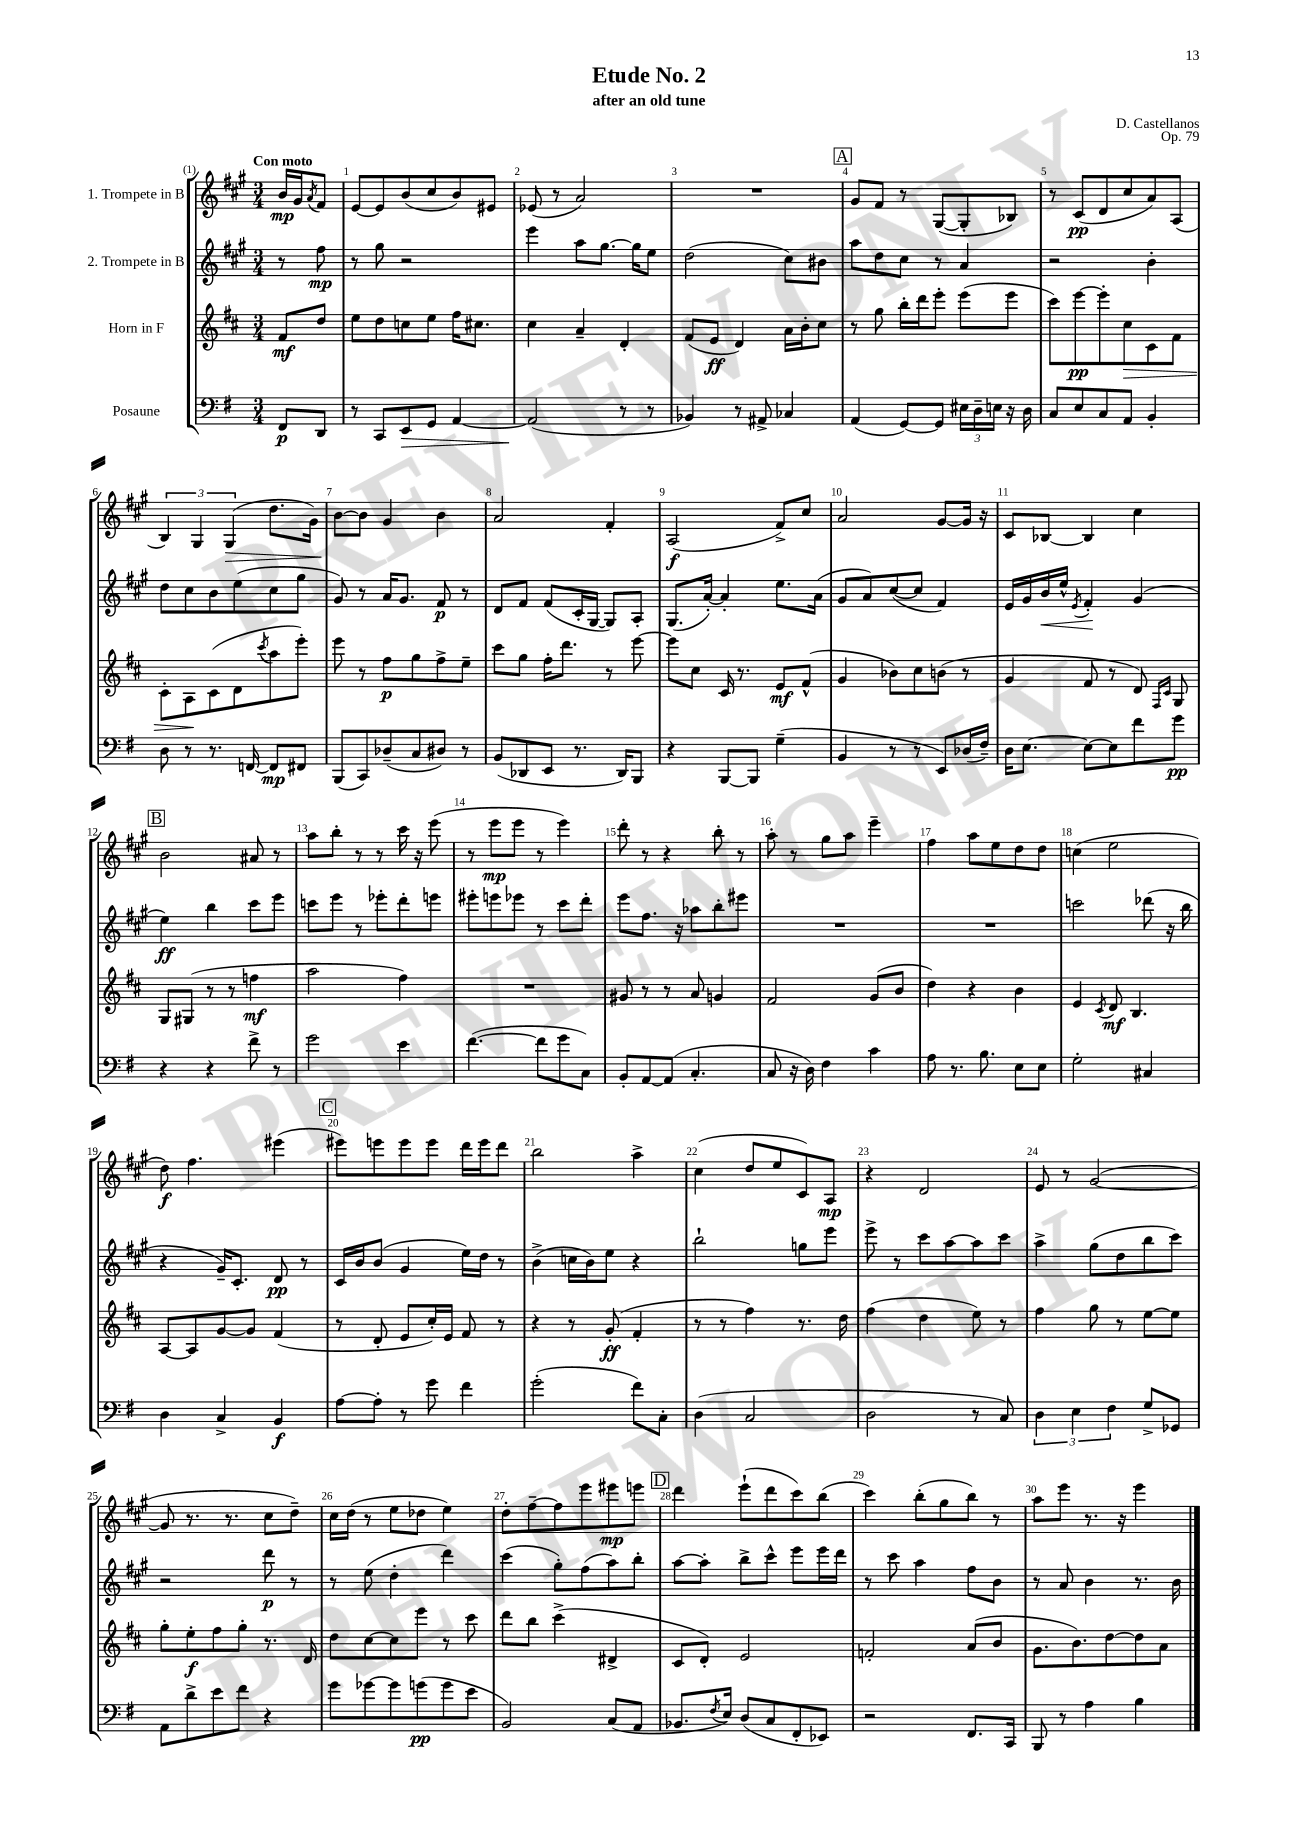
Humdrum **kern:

**kern	**dynam	**kern	**dynam	**kern	**dynam	**kern	**dynam
*part4	*part4	*part3	*part3	*part2	*part2	*part1	*part1
*staff4	*staff4	*staff3	*staff3	*staff2	*staff2	*staff1	*staff1
*I"Posaune	*	*I"Horn in F	*	*I"2. Trompete in B	*	*I"1. Trompete in B	*
*clefF4	*	*clefG2	*	*clefG2	*	*clefG2	*
*k[f#]	*	*k[f#c#]	*	*k[f#c#g#]	*	*k[f#c#g#]	*
*M3/4	*	*M3/4	*	*M3/4	*	*M3/4	*
=	=	=	=	=	=	=	=
!	!	!	!	!	!	!LO:TX:a:B:t=Con moto	!
8FF#/L	p	8f#/L	mf	8r	.	16b/LL	mp
.	.	.	.	.	.	16g#/J	.
.	.	.	.	.	.	8qa/	.
8DD/J	.	8dd/J	.	8ff#\	mp	8f#/J	.
=1	=1	=1	=1	=1	=1	=1	=1
8r	.	8ee\L	.	8r	.	[8e/L	.
8CC/L	.	8dd\	.	8gg#\	.	8e/]	.
!	!LO:HP:b	!	!	!	!	!	!
8EE/	>	8ccn\	.	2r	.	(8b/	.
8GG/J	.	8ee\J	.	.	.	8cc#/	.
[4AA/	.	16ff#\KL	.	.	.	8b/)	.
.	.	8.cc#X\J	.	.	.	.	.
.	.	.	.	.	.	8e#X/J	.
=2	=2	=2	=2	=2	=2	=2	=2
(2AA/]	.	4cc#\	.	4eee\	.	(8e-X/	.
.	.	.	.	.	.	8r	.
.	.	4a~/	.	8aa\L	.	2a/)	.
.	.	.	.	[8.gg#\J	.	.	.
8r	]	4d'/	.	.	.	.	.
.	.	.	.	16gg#\KL]	.	.	.
8r	.	.	.	8ee\J	.	.	.
=3	=3	=3	=3	=3	=3	=3	=3
4BB-X/)	.	(8f#/L	.	(2dd\	.	2.r	.
.	.	8e/J	ff	.	.	.	.
8r	.	4d/)	.	.	.	.	.
8AA#X^/	.	.	.	.	.	.	.
4C-X/	.	16a\LL	.	8cc#\L)	.	.	.
.	.	16b'\J	.	.	.	.	.
.	.	8cc#\J	.	8b#X\J	.	.	.
!!LO:REH:place=s1:t=A
=4	=4	=4	=4	=4	=4	=4	=4
(4AA/	.	8r	.	8aa\L	.	8g#/L	.
.	.	8gg\	.	8dd\	.	8f#/J	.
[8GG/L)	.	16bb'\LL	.	8cc#\J	.	8r	.
.	.	16ddd\J	.	.	.	.	.
8GG/J]	.	8eee'\J	.	8r	.	([8G#/L	.
24E#X\LL	.	(8eee\L	.	4a/	.	8G#'/]	.
24D~\	.	.	.	.	.	.	.
24En\JJ	.	.	.	.	.	.	.
16r	.	8eee\J	.	.	.	8B-X/J)	.
16D\	.	.	.	.	.	.	.
=5	=5	=5	=5	=5	=5	=5	=5
8C/L	.	8ccc#\L)	.	2r	.	8r	.
8E/	.	[8eee\	pp	.	.	(8c#/L	pp
8C/	.	8eee'\]	.	.	.	8d/	.
!	!	!	!LO:HP:b	!	!	!	!
8AA/J	.	8cc#\	>	.	.	8cc#/	.
4BB'/	.	8c#\	.	4b'\	.	8a/)	.
.	.	8f#\J	.	.	.	(8A/J	.
!!LO:LB:g=z
=6	=6	=6	=6	=6	=6	=6	=6
8D\	.	8c#'\L	.	8dd\L	.	6B/)	.
8r	.	8A\	.	8cc#\	.	.	.
.	.	.	.	.	.	6G#/	.
8.r	.	(8c#\	]	8b\	.	.	.
!	!	!	!	!	!	!	!LO:HP:b
.	.	.	.	.	.	(6G#/	>
.	.	8d\	.	(8ee\	.	.	.
[16FFn/	.	.	.	.	.	.	.
.	.	8qccc#/	.	.	.	.	.
8FF/L]	mp	8aa\	.	8cc#\	.	8.dd\L	.
8FF#X/J	.	8eee'\J)	.	8gg#\J	.	.	.
.	.	.	.	.	.	16g#\Jk)	.
=7	=7	=7	=7	=7	=7	=7	=7
(8BBB/L	.	8eee\	.	8g#/)	.	[8b\L	.
8CC/)	.	8r	.	8r	.	8b\J]	]
(8D-X~/	.	8ff#\L	p	16a/KL	.	4g#/	.
.	.	.	.	8.g#/J	.	.	.
8C/	.	8gg\	.	.	.	.	.
8D#X/J)	.	8ff#^\	.	8f#/	p	4b\	.
8r	.	8ee~\J	.	8r	.	.	.
=8	=8	=8	=8	=8	=8	=8	=8
(8BB/L	.	8ccc#\L	.	8d/L	.	2a/	.
8DD-X/	.	8gg\J	.	8f#/J	.	.	.
8EE/J	.	16ff#'\KL	.	(8f#/L	.	.	.
.	.	8.ddd\J	.	.	.	.	.
8.r	.	.	.	16c#'/L	.	.	.
.	.	.	.	[16G#/JJ	.	.	.
.	.	8r	.	8G#/L])	.	4f#'/	.
16DD-/KL)	.	.	.	.	.	.	.
8BBB/J	.	[8eee\	.	8A'/J	.	.	.
=9	=9	=9	=9	=9	=9	=9	=9
4r	.	8eee\L]	.	(8.G#/L	.	(2A/	f
.	.	8cc#\J	.	.	.	.	.
.	.	.	.	[16a'/Jk)	.	.	.
[8BBB/L	.	16c#/	.	4a'/]	.	.	.
.	.	8.r	.	.	.	.	.
8BBB/J]	.	.	.	.	.	.	.
(4G~\	.	8e/L	mf	8.ee\L	.	8f#^/L)	.
.	.	(8f#^^/J	.	.	.	8cc#/J	.
.	.	.	.	(16a\Jk	.	.	.
=10	=10	=10	=10	=10	=10	=10	=10
4BB/	.	4g/	.	8g#/L	.	2a/	.
.	.	.	.	8a/)	.	.	.
8r	.	8b-X\L)	.	([8cc#/	.	.	.
8r	.	8cc#\	.	8cc#/J]	.	.	.
8EE/L)	.	(8bn\J	.	4f#/)	.	[8g#/L	.
(16D-X/L	.	8r	.	.	.	16g#/Jk]	.
16F#~/JJ)	.	.	.	.	.	16r	.
=11	=11	=11	=11	=11	=11	=11	=11
16D\KL	.	4g/	.	16e/LL	.	8c#/L	.
[8.E\J	.	.	.	16g#/	.	.	.
!	!	!	!	!	!LO:HP:b	!	!
.	.	.	.	16b/	<	[8B-X/J	.
.	.	.	.	16ee^^/JJ	.	.	.
.	.	.	.	8qe/	.	.	.
8E\L_	.	8f#/	.	4f#'/	.	4B-/]	.
8E\]	.	8r	.	.	.	.	.
8f#\	.	8d/)	.	(4g#/	[	4cc#\	.
.	.	16qqF#/LL	.	.	.	.	.
.	.	16qqc#/JJ	.	.	.	.	.
8g\J	pp	8G/	.	.	.	.	.
!!LO:LB:g=z
!!LO:REH:place=s1:t=B
=12	=12	=12	=12	=12	=12	=12	=12
4r	.	8G/L	.	4ee\)	ff	2b\	.
.	.	(8G#X/J	.	.	.	.	.
4r	.	8r	.	4bb\	.	.	.
.	.	8r	.	.	.	.	.
8f#^\	.	4ffn\	mf	8ccc#\L	.	8a#X/	.
8r	.	.	.	8eee\J	.	8r	.
=13	=13	=13	=13	=13	=13	=13	=13
2g\	.	2aa\	.	8cccn\L	.	8aa\L	.
.	.	.	.	8eee\J	.	8bb'\J	.
.	.	.	.	8r	.	8r	.
.	.	.	.	8eee-X'\L	.	8r	.
4e\	.	4ff#\)	.	8ddd'\	.	16ccc#\	.
.	.	.	.	.	.	16r	.
.	.	.	.	8eeen\J	.	(8eee\	.
=14	=14	=14	=14	=14	=14	=14	=14
([4.f#\	.	2.r	.	8eee#X'\L	.	8r	.
.	.	.	.	8eeen\	.	8eee\L	mp
.	.	.	.	8eee-X\J	.	8eee\J	.
8f#\L]	.	.	.	8r	.	8r	.
8g\	.	.	.	8ccc#\L	.	4eee\)	.
8C\J)	.	.	.	8ddd'\J	.	.	.
=15	=15	=15	=15	=15	=15	=15	=15
8BB'/L	.	8g#X/	.	8eee\L	.	8ddd'\	.
[8AA/	.	8r	.	8.ff#\J	.	8r	.
(8AA/J]	.	8r	.	.	.	4r	.
.	.	.	.	16r	.	.	.
4.C'/	.	8a/	.	8aa-X\L	.	.	.
.	.	4gn/	.	8bb'\	.	8bb'\	.
.	.	.	.	8eee#X\J	.	8r	.
=16	=16	=16	=16	=16	=16	=16	=16
8C/	.	2f#/	.	2.r	.	8aa'\	.
16r	.	.	.	.	.	8r	.
16D\)	.	.	.	.	.	.	.
4F#\	.	.	.	.	.	8gg#\L	.
.	.	.	.	.	.	8aa\J	.
4c\	.	(8g/L	.	.	.	4eee~\	.
.	.	8b/J	.	.	.	.	.
=17	=17	=17	=17	=17	=17	=17	=17
8A\	.	4dd\)	.	2.r	.	4ff#\	.
8.r	.	.	.	.	.	.	.
.	.	4r	.	.	.	8aa\L	.
8.B\	.	.	.	.	.	.	.
.	.	.	.	.	.	8ee\	.
8E\L	.	4b\	.	.	.	8dd\	.
8E\J	.	.	.	.	.	8dd\J	.
=18	=18	=18	=18	=18	=18	=18	=18
2G'\	.	4e/	.	2cccn\	.	(4ccn\	.
.	.	8qc#/	.	.	.	.	.
.	.	8d/	mf	.	.	2ee\	.
.	.	4.B/	.	.	.	.	.
4C#X/	.	.	.	(8ddd-X\	.	.	.
.	.	.	.	16r	.	.	.
.	.	.	.	16bb\	.	.	.
!!LO:LB:g=z
=19	=19	=19	=19	=19	=19	=19	=19
4D\	.	[8A/L	.	4r	.	8dd\)	f
.	.	8A/]	.	.	.	4.ff#\	.
4C^/	.	[8g/	.	16g#~/KL)	.	.	.
.	.	.	.	8.c#'/J	.	.	.
.	.	8g/J]	.	.	.	.	.
4BB/	f	(4f#/	.	8d/	pp	(4eee#X\	.
.	.	.	.	8r	.	.	.
!!LO:REH:place=s1:t=C
=20	=20	=20	=20	=20	=20	=20	=20
[8A\L	.	8r	.	16c#/LL	.	8eee#X\L)	.
.	.	.	.	16b/J	.	.	.
8A'\J]	.	8d'/	.	(8b/J	.	8eeen\	.
8r	.	8e/L	.	4g#/	.	8eee\	.
8g\	.	16cc#'/L)	.	.	.	8eee\J	.
.	.	16e/JJ	.	.	.	.	.
4f#\	.	8f#/	.	16ee\LL)	.	16ddd\LL	.
.	.	.	.	16dd\JJ	.	16eee\J	.
.	.	8r	.	8r	.	8ddd\J	.
=21	=21	=21	=21	=21	=21	=21	=21
(2g'\	.	4r	.	(4b^\	.	2bb\	.
.	.	8r	.	16ccn\LL	.	.	.
.	.	.	.	16b\J)	.	.	.
.	.	(8g'/	ff	8ee\J	.	.	.
8f#\L)	.	4f#'/	.	4r	.	4aa^\	.
8C'\J	.	.	.	.	.	.	.
=22	=22	=22	=22	=22	=22	=22	=22
(4D\	.	8r	.	2bb`\	.	(4cc#\	.
.	.	8r	.	.	.	.	.
2C/	.	4ff#\)	.	.	.	8dd/L	.
.	.	.	.	.	.	8ee/	.
.	.	8.r	.	8ggn\L	.	8c#/)	.
.	.	.	.	8eee\J	.	8A/J	mp
.	.	16dd\	.	.	.	.	.
=23	=23	=23	=23	=23	=23	=23	=23
2D\	.	(4ff#\	.	8eee^\	.	4r	.
.	.	.	.	8r	.	.	.
.	.	4dd\	.	8ccc#\L	.	2d/	.
.	.	.	.	[8aa\	.	.	.
8r	.	8ee\)	.	8aa\]	.	.	.
8C/)	.	8r	.	8ccc#\J	.	.	.
=24	=24	=24	=24	=24	=24	=24	=24
6D\	.	4ff#\	.	4aa^\	.	8e/	.
.	.	.	.	.	.	8r	.
6E\	.	.	.	.	.	.	.
.	.	8gg\	.	(8gg#\L	.	([2g#/	.
6F#\	.	.	.	.	.	.	.
.	.	8r	.	8dd\	.	.	.
8G^/L	.	[8ee\L	.	8bb\	.	.	.
8GG-X/J	.	8ee\J]	.	8ccc#\J)	.	.	.
!!LO:LB:g=z
=25	=25	=25	=25	=25	=25	=25	=25
8AA\L	.	8gg'\L	.	2r	.	8g#/]	.
8d^\	.	8ee'\	f	.	.	8.r	.
8e\	.	8ff#\	.	.	.	.	.
.	.	.	.	.	.	8.r	.
8f#\J	.	8gg'\J	.	.	.	.	.
4r	.	8.r	.	8ddd\	p	8cc#\L	.
.	.	.	.	8r	.	8dd~\J)	.
.	.	16d/	.	.	.	.	.
=26	=26	=26	=26	=26	=26	=26	=26
8g\L	.	8dd\L	.	8r	.	16cc#\LL	.
.	.	.	.	.	.	(16dd\JJ	.
[8g-X\	.	[8cc#\	.	(8ee\	.	8r	.
8g-\]	.	8cc#\]	.	4dd'\	.	8ee\L	.
(8gn\	pp	8eee\J	.	.	.	8dd-X\J	.
8g\	.	8r	.	4ddd\)	.	4ee\)	.
8e\J	.	8ccc#\	.	.	.	.	.
=27	=27	=27	=27	=27	=27	=27	=27
2BB/)	.	8ddd\L	.	(4ccc#\	.	8dd'\L	.
.	.	8bb\J	.	.	.	[8ff#~\	.
.	.	(4ccc#^\	.	8gg#'\L)	.	8ff#\]	.
.	.	.	.	(8ff#\	.	8eee\	.
(8C/L	.	4d#X^/	.	8aa\)	.	8eee#X\	mp
8AA/J	.	.	.	8bb'\J	.	8eeen\J	.
!!LO:REH:place=s1:t=D
=28	=28	=28	=28	=28	=28	=28	=28
8.BB-X/L	.	8c#/L	.	[8aa\L	.	4ddd\	.
.	.	8d'/J)	.	8aa'\J]	.	.	.
8qF#/	.	.	.	.	.	.	.
16E/Jk)	.	.	.	.	.	.	.
(8D/L	.	2e/	.	8bb^\L	.	(8eee`\L	.
8C/	.	.	.	8ccc#^^\J	.	8ddd\	.
8FF#'/	.	.	.	8eee\L	.	8ccc#\)	.
8EE-X/J)	.	.	.	16eee\L	.	(8bb\J	.
.	.	.	.	16ddd\JJ	.	.	.
=29	=29	=29	=29	=29	=29	=29	=29
2r	.	2fn'/	.	8r	.	4ccc#\)	.
.	.	.	.	8ccc#\	.	.	.
.	.	.	.	4aa\	.	(8bb'\L	.
.	.	.	.	.	.	8gg#\	.
8.FF#/L	.	(8a/L	.	8ff#\L	.	8bb\J)	.
.	.	8b/J	.	8b\J	.	8r	.
16CC/Jk	.	.	.	.	.	.	.
=30	=30	=30	=30	=30	=30	=30	=30
8BBB/	.	8.g\L	.	8r	.	8aa\L	.
8r	.	.	.	8a/	.	8eee\J	.
.	.	8.b\)	.	.	.	.	.
4A\	.	.	.	4b\	.	8.r	.
.	.	[8dd\	.	.	.	.	.
.	.	.	.	.	.	16r	.
4B\	.	8dd\]	.	8.r	.	4eee\	.
.	.	8a\J	.	.	.	.	.
.	.	.	.	16b\	.	.	.
==	==	==	==	==	==	==	==
*-	*-	*-	*-	*-	*-	*-	*-
